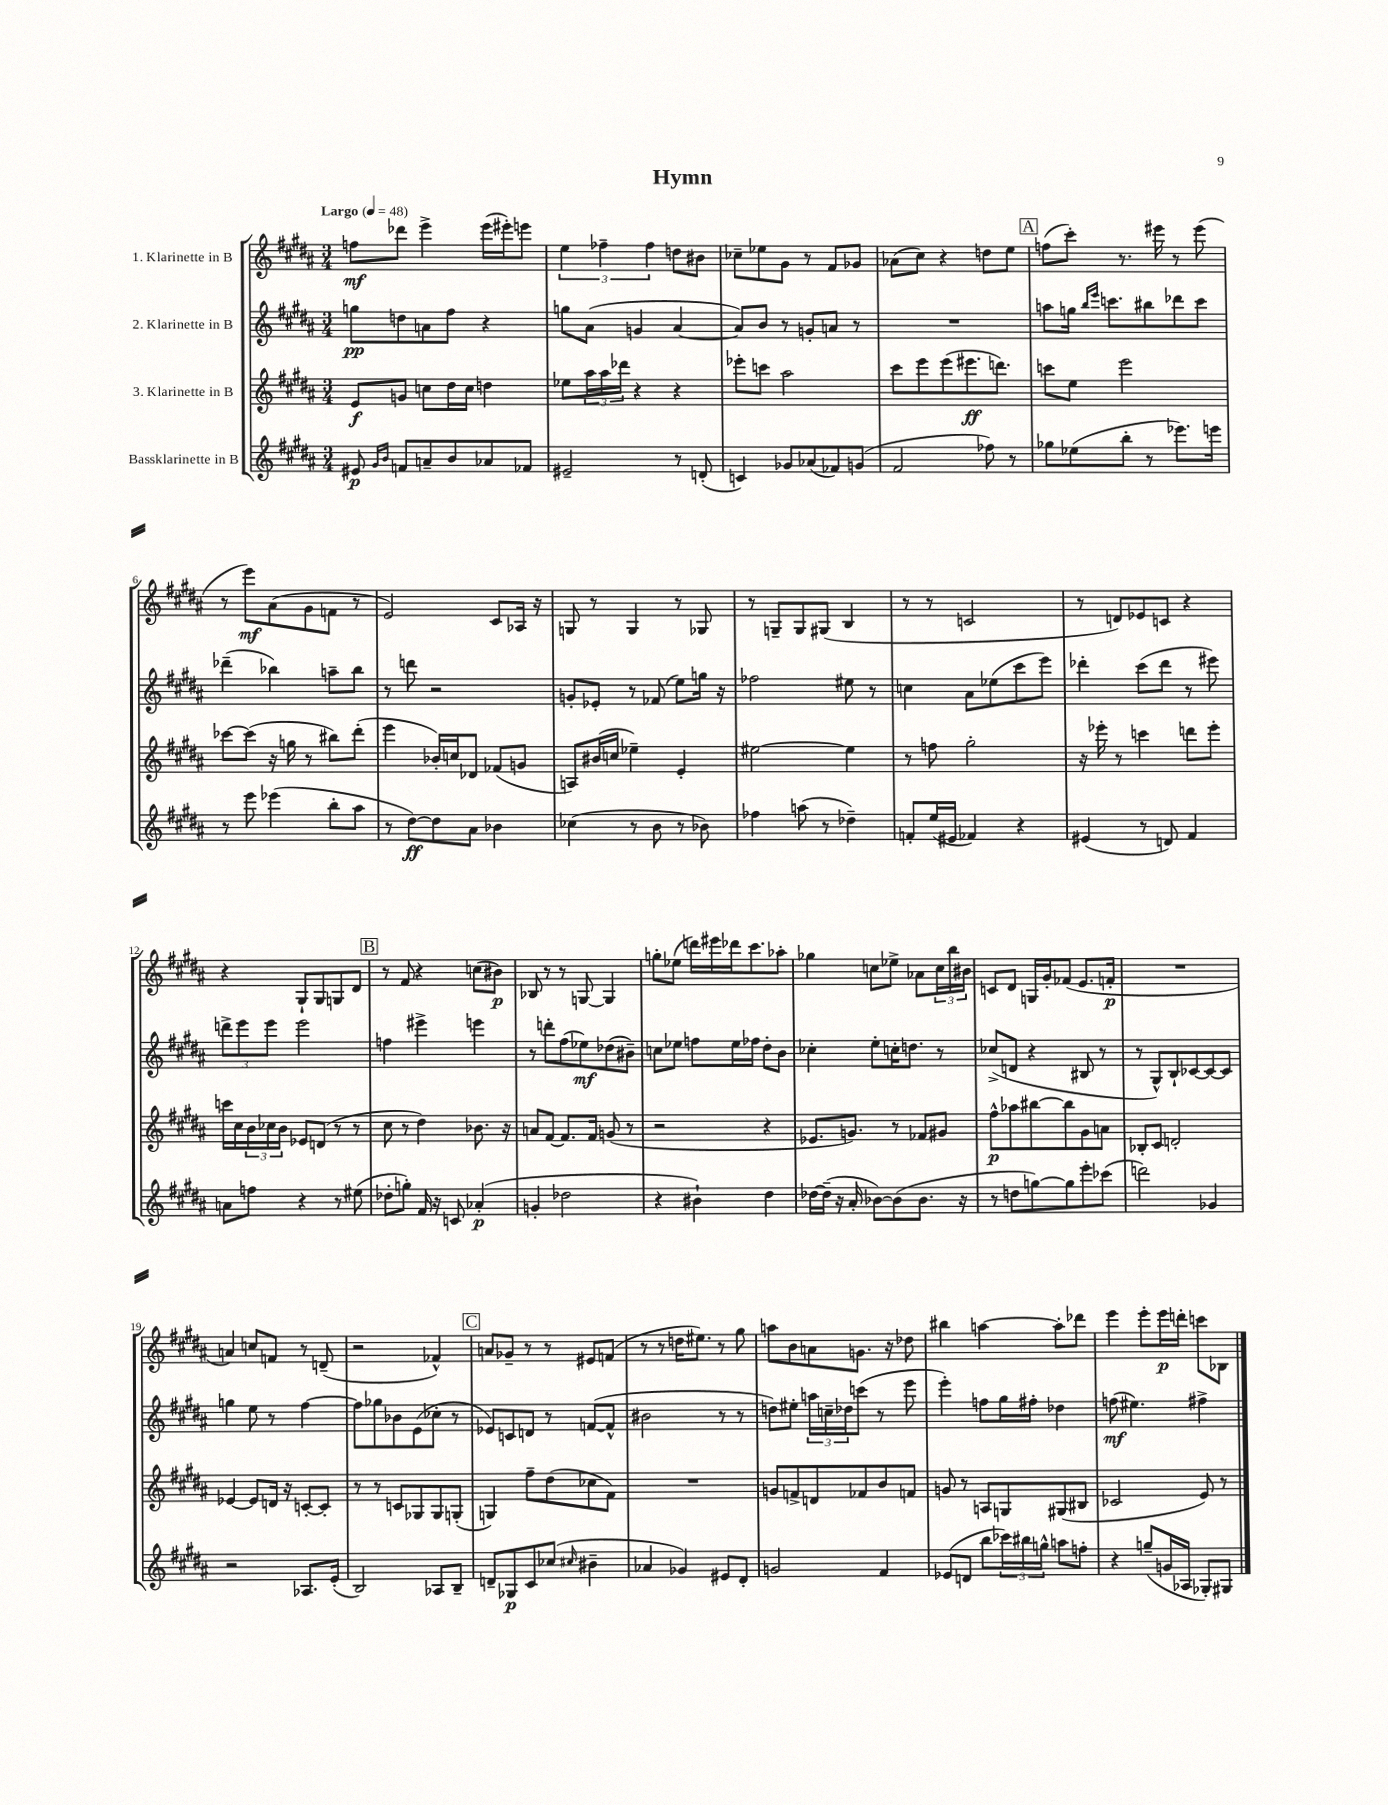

**kern	**kern	**kern	**kern
*staff4	*staff3	*staff2	*staff1
*clefG2	*clefG2	*clefG2	*clefG2
*k[f#c#g#d#a#]	*k[f#c#g#d#a#]	*k[f#c#g#d#a#]	*k[f#c#g#d#a#]
*M3/4	*M3/4	*M3/4	*M3/4
*MM48	*MM48	*MM48	*MM48
8e#	8e	8gg	8ff
16qqg#	.	.	.
16qqb	.	.	.
8f	8g	8dd	8ddd-
8a~	8cc	8a	4eee^
8b	16dd#	8ff#	.
.	16cc	.	.
8a-	4dd	4r	(16eee
.	.	.	16eee#')
8f-	.	.	8eee
=	=	=	=
2e#~	8ee-	8gg	6ee
.	24aa#	(8a#	.
.	24aa#	.	6ff-~
.	24ddd-	.	.
.	4r	4g	.
.	.	.	6ff-
8r	4r	[4a#	8dd
(8d'	.	.	8b#
=	=	=	=
4c)	8eee-'	8a#])	8cc-~
.	8ccc	8b	8ee-
8g-	2aa#	8r	8g#
(8a-	.	8g'	8r
8f-)	.	8a	8f#
(8g	.	8r	8g-
=	=	=	=
2f#	8ccc#	2.r	(8a-
.	8eee	.	8cc#)
.	(8eee	.	4r
.	8.eee#	.	.
8ff-)	.	.	8dd
.	8.ddd)	.	.
8r	.	.	8ee
=	=	=	=
8gg-	8ccc	8aa	(8ff
(8ee-	8ee	16gg	8ccc#')
.	.	16qqbb	.
.	.	16qqeee	.
.	.	8.ccc	.
8bb'	2eee	.	8.r
8r	.	8bb#	.
.	.	.	16eee#
8.eee-)	.	8ddd-	8r
.	.	8ccc	(8eee#
16eee	.	.	.
=	=	=	=
8r	[8ccc-	(4ddd-~	8r
8eee	(8ccc-]	.	8eee)
(4eee-	16r	4bb-)	(8a#
.	16gg	.	.
.	8r	.	8g#
8bb'	8bb#)	8aa~	8f
8aa#	(8ddd#'	8bb-	8r
=	=	=	=
8r	4eee	8r	2e)
[8dd#)	.	8ddd	.
8dd#]	16b-')	2r	.
.	16cc	.	.
8a#	8d-	.	.
4b-	(8f-	.	8c#
.	8g	.	16A-
.	.	.	16r
=	=	=	=
(4cc-	8A)	8g'	8G
.	(16b#	8e-'	8r
.	16cc	.	.
8r	4ee-~)	8r	4G
8b	.	(8f-	.
8r	4e'	8ee)	8r
8b-)	.	16gg	8G-
.	.	16r	.
=	=	=	=
4ff-	[2ee#	2ff-	8r
.	.	.	8G~
(8aa	.	.	8G
8r	.	.	(8G#
4dd-~)	4ee#]	8ee#	4B
.	.	8r	.
=	=	=	=
8f'	8r	4cc	8r
(16ee	8ff	.	8r
16e#	.	.	.
4f-)	2gg#'	8a#	2c
.	.	(8ee-	.
4r	.	8ccc#	.
.	.	8eee)	.
=	=	=	=
(4e#	16r	4ddd-'	8r
.	16eee-'	.	.
.	8r	.	8d)
8r	4ccc	(8ccc#	8e-
8d)	.	8ddd-	8c
4f#	8ddd	8r	4r
.	8eee-'	8eee#)	.
=	=	=	=
8a	16ccc	12ddd^	4r
.	16cc#	.	.
.	.	12eee	.
8ff	24b	.	.
.	24cc-	12eee	.
.	24b	.	.
4r	8e-	2eee	8G#`
.	(8d	.	8G#
8r	8r	.	8G
(8ee#	8r	.	8d#
=	=	=	=
8dd-'	8cc#	4ff	8r
8gg')	8r	.	8f#
16f#	4dd#)	4eee#^	4r
16r	.	.	.
8c	.	.	.
(4a-'	8.b-	4eee	(8cc
.	.	.	8b#)
.	16r	.	.
=	=	=	=
4g'	8a	8r	8B-
.	[8f#	8ddd'	8r
2dd-	8.f#]	(8ff#	8r
.	.	8ee-)	[8G
.	16f#	.	.
.	(8g	(8dd-	4G]
.	8r	8b#~)	.
=	=	=	=
4r	2r	8cc	8gg'
.	.	8ee-	(8ee-
4b#`)	.	8ff	16ddd)
.	.	.	16eee#
.	.	16ee-	16ddd-
.	.	16ff-	8.ccc#
4dd#	4r	8dd#'	.
.	.	8b	8aa-'
=	=	=	=
[16dd-	8.e-	4cc-'	4gg-
(16dd-~]	.	.	.
16r	.	.	.
16a#'	8.g)	.	.
[8b-)	.	8ee'	8cc
(8b-]	8r	16cc'	8ee-^
.	.	8.dd	.
8.b-	8f-	.	8a-
.	8g#	8r	24cc
.	.	.	24bb
16r	.	.	.
.	.	.	24b#
=	=	=	=
8r	8ff#^^	(8cc-^	8c
8dd	8aa-	8d	8d#
[8gg)	[8bb#	4r	16G
.	.	.	16g#'
8gg]	8bb#]	.	(8f-
8eee'	8g#	8B#	8.e
(8ccc-	8a	8r	.
.	.	.	16f'
=	=	=	=
2ddd)	8B-'	8r	2.r
.	8c#	8G#^^)	.
.	2d'	8B`	.
.	.	[8c-	.
4g-	.	8c-_	.
.	.	8c-]	.
=	=	=	=
2r	[4e-	4gg	4a)
.	8e-]	8ee	8cc
.	16d	8r	8f
.	16r	.	.
8.A-	[8c'	[4ff#	8r
.	8c']	.	(8d~
(16e'	.	.	.
=	=	=	=
2B)	8r	8ff#]	2r
.	8r	8gg-	.
.	8c	8b-	.
.	8G-	(8e	.
8A-	8G-	8cc-'	4f-^^)
8B~	(8G'	8r	.
=	=	=	=
8d~	4G)	8e-)	8a
8G-	.	8c	8g-~
8c#	8ff#~	8d	8r
(8cc-	(8dd#	8r	8r
16qqcc#	.	.	.
4b#~	8cc-	([8f	8e#
.	8f#)	8f^^]	(8f
=	=	=	=
4a-	2.r	2b#	8r
.	.	.	8r
4g-)	.	.	16dd
.	.	.	8.ee#)
8e#	.	8r	8r
8d#'	.	8r	8gg#
=	=	=	=
2g	8g	8dd)	8aa
.	8f^	8ee#'	8b
.	8d	24aa	8a
.	.	24cc~	.
.	.	24dd-	.
.	8f-	(8ccc	8.g
4f#	8b	8r	.
.	.	.	16r
.	8f	8eee	8dd-
=	=	=	=
(8e-	8g	4eee')	4bb#
8d	8r	.	.
8bb	8A	8ff	[4aa
24ccc-)	8G	16gg#	.
24bb#	.	.	.
.	.	16ff#'	.
24gg^^	.	.	.
8aa	(8G#	4dd-	8aa']
8ff'	8B#	.	8ddd-
=	=	=	=
4r	2c-	(8ff	4eee
.	.	4.ee#)	.
(8gg~	.	.	8eee'
16g	.	.	16eee
16A-	.	.	16ddd'
8G-')	8e)	4ff#^	8ccc
8G#	8r	.	8B-
==	==	==	==
*-	*-	*-	*-
